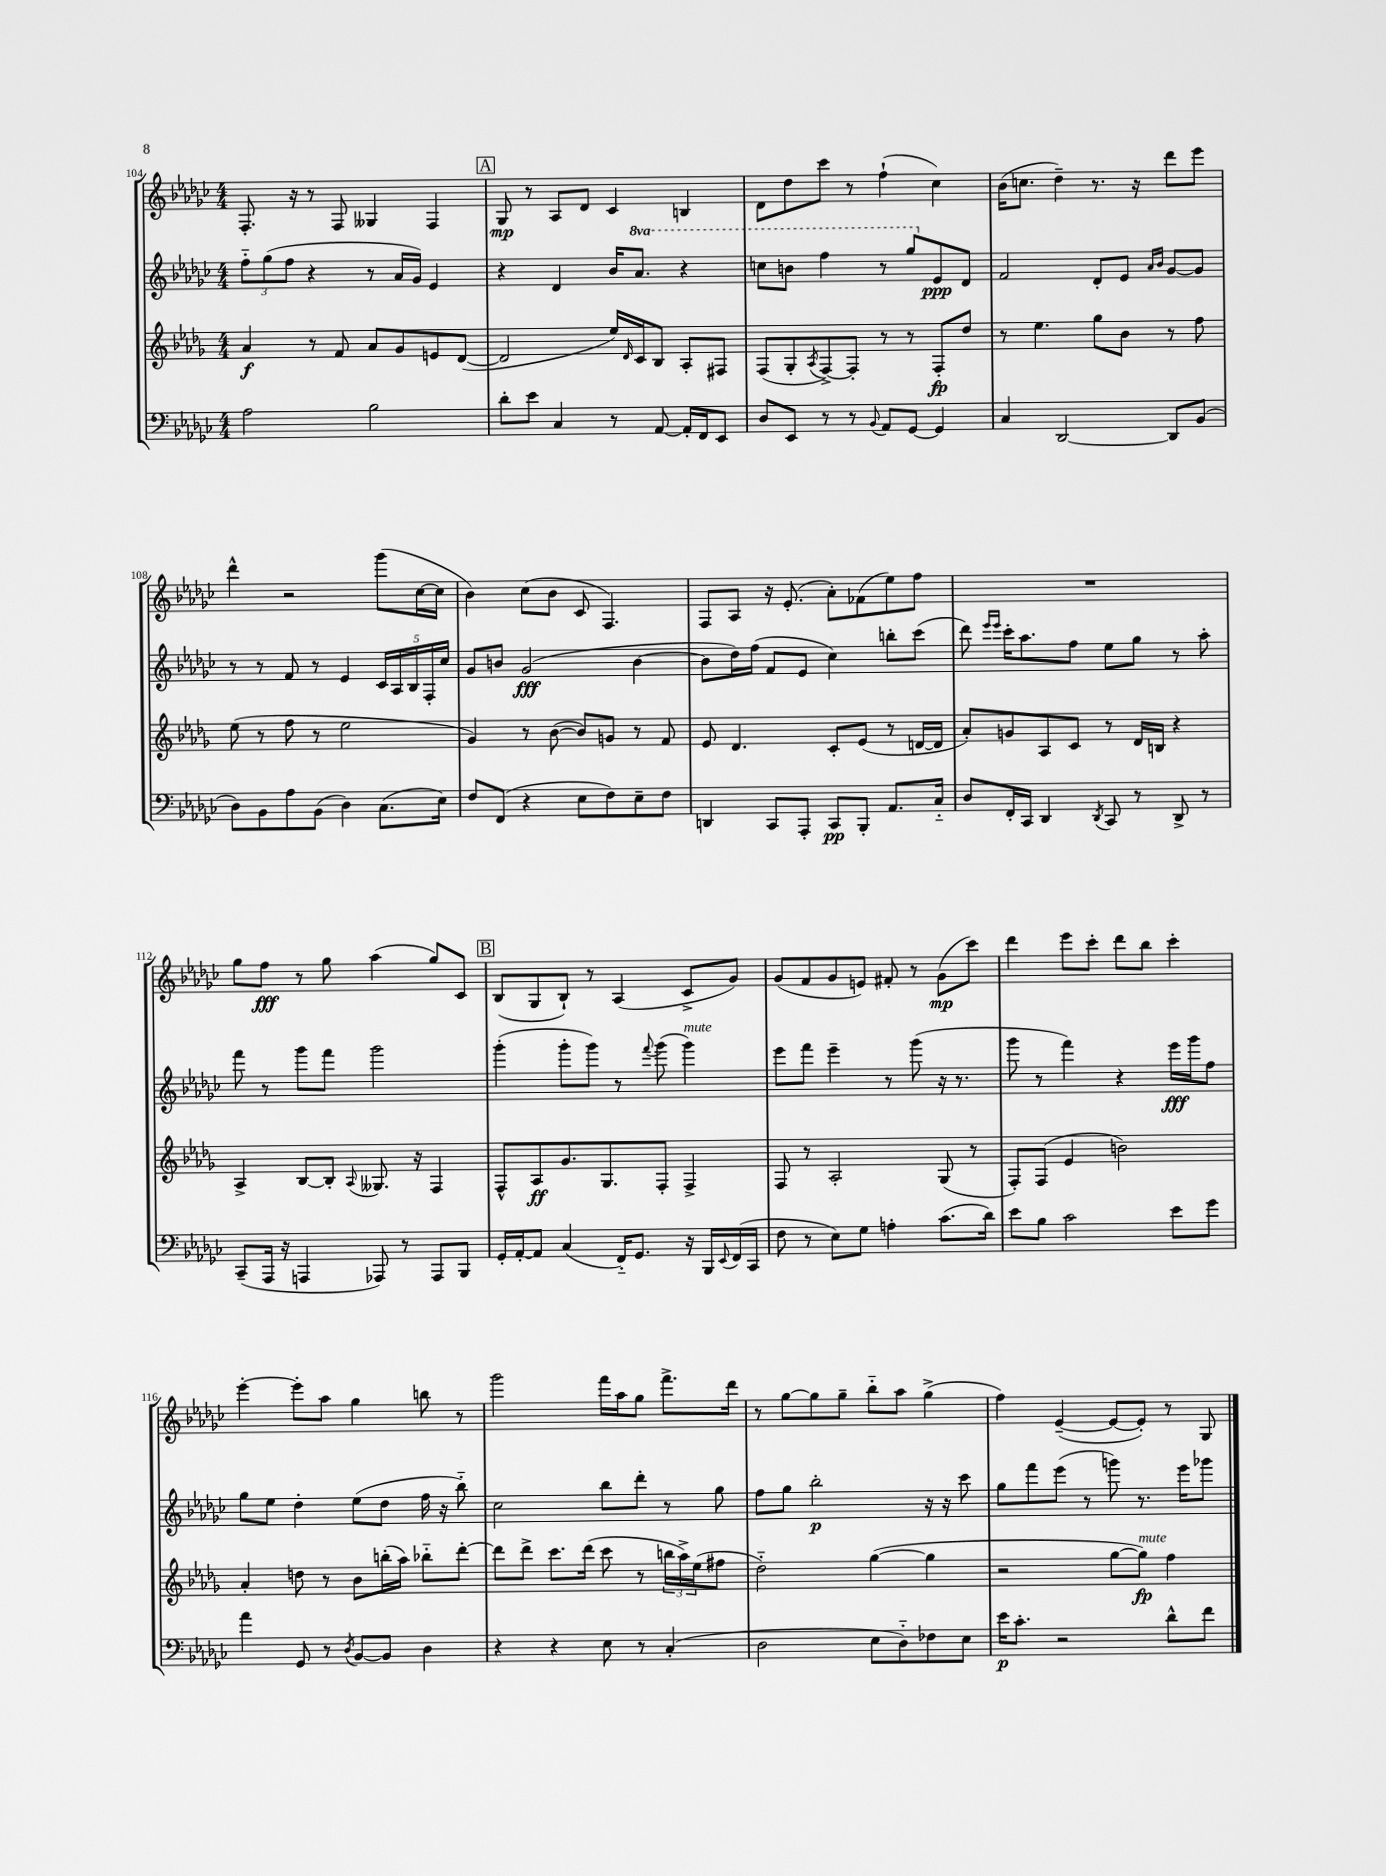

**kern	**kern	**kern	**kern
*staff4	*staff3	*staff2	*staff1
*clefF4	*clefG2	*clefG2	*clefG2
*k[b-e-a-d-g-c-]	*k[b-e-a-d-g-]	*k[b-e-a-d-g-c-]	*k[b-e-a-d-g-c-]
*M4/4	*M4/4	*M4/4	*M4/4
2A-\	4a-/	12ff'~\L	8.F'/
.	.	(12gg-\	.
.	.	12ff\J	.
.	.	.	16r
.	8r	4r	8r
.	8f/	.	8F/
2B-\	8a-/L	8r	4G--/
.	8g-/	16a-/LL	.
.	.	16g-/JJ)	.
.	8e/	4e-/	4F/
.	([8d-/J	.	.
=	=	=	=
8d-'\L	2d-/]	4r	8G-/
8e-\J	.	.	8r
4C-/	.	4d-/	8A-/L
.	.	.	8d-/J
8r	16ee-/LL)	16b-/LK	4c-/
.	16qqd-/	.	.
.	16c/J	8.aa-/J	.
[8AA-/	8B-/J	.	.
16AA-'/]LL	8A-'/L	4r	4B/
16FF/J	.	.	.
8EE-/J	8F#/J	.	.
=	=	=	=
8D-/L	(8F/L	8ccc\L	8d-\L
8EE-/J	8G-'/	8bb\J	8dd-\
.	8qA-/	.	.
8r	[8F^/)	4fff\	8ccc-\J
8r	8F'/]J	.	8r
8qqBB-/	.	.	.
8AA-/L	8r	8r	(4ff`\
[8GG-/J	8r	8ggg-/L	.
4GG-/]	8F'/L	8e-/	4cc-\)
.	8dd-/J	8d-/J	.
=	=	=	=
4C-/	8r	2f/	(16b-\LK
.	.	.	8.cc\J
.	4.ee-\	.	.
[2DD-/	.	.	4dd-~\)
.	8gg-\L	8d-'/L	8.r
.	8b-\J	8e-/J	.
.	.	.	16r
.	.	16qqa-/LL	.
.	.	16qqb-/JJ	.
8DD-/]L	8r	[8g-/L	8ddd-\L
(8BB-/J	8ff\	8g-/]J	8eee-\J
=	=	=	=
8D-\L)	(8ee-\	8r	4ddd-^^\
8BB-\	8r	8r	.
8A-\	8ff\	8f/	2r
(8BB-\J	8r	8r	.
4D-\)	2ee-\	4e-/	.
(8.C-\L	.	20c-/LL	(8ggg-\L
.	.	20A-/	.
.	.	20B-/	.
.	.	.	[16cc-\L
.	.	20F'/	.
16E-\Jk)	.	.	16cc-\]JJ
.	.	20cc-/JJ	.
=	=	=	=
8F/L	4g-/)	8g-/L	4b-\)
(8FF/J	.	8b/J	.
4r	8r	(2g-/	(8cc-\L
.	([8b-\	.	8b-\J
8E-\L	8b-/]L)	.	8c-/
8F\)	8g/J	.	4.F/)
8E-~\	8r	[4b\	.
8F\J	8f/	.	.
=	=	=	=
4DD/	8e-/	8b\]L	8F/L
.	4.d-/	16dd-\L)	8A-/J
.	.	(16ff\JJ	.
8CC-/L	.	8f/L	16r
.	.	.	(8.e-'/
8AAA-'/J	.	8e-/J	.
8CC-/L	8c'/L	4cc-\)	8a-'\L)
8BBB-'/J	(8e-/J	.	(8f-\
8.AA-/L	8r	8bb'\L	8ee-\)
.	[16d/LL	(8ccc-\J	8ff\J
16C-'~/Jk	16d/]JJ	.	.
=	=	=	=
8D-/L	8a-'/L)	8ddd-\)	1r
.	.	16qqeee-/LL	.
.	.	16qqeee-/JJ	.
16FF'/L	8g/	16ccc-'\LK	.
16CC-/JJ	.	8.aa-\	.
4DD-/	8A-/	.	.
.	8c/J	8ff\J	.
8qDD-/	.	.	.
8CC-/	8r	8ee-\L	.
8r	16d-/LL	8gg-\J	.
.	16B/JJ	.	.
8DD-^/	4r	8r	.
8r	.	8aa-'\	.
=	=	=	=
(8CC-~/L	4A-^/	8fff\	8gg-\L
16AAA-/Jk	.	8r	8ff\J
16r	.	.	.
4AAA/	[8B-/L	8ggg-\L	8r
.	8B-'/]J	8fff\J	8gg-\
.	8qqA-/	.	.
8AAA-/)	8.G--/	2ggg-\	(4aa-\
8r	.	.	.
.	16r	.	.
8AAA-/L	4F/	.	8gg-/L)
8BBB-/J	.	.	8c-/J
=	=	=	=
16GG-'/LL	8F^^/L	(4ggg-'\	(8B-/L
[16AA-'/J	.	.	.
8AA-/]J	8A-/	.	8G-/
(4C-/	8.g-/	8ggg-'\L	8B-`/J)
.	.	8ggg-\J)	8r
.	8.G-/	.	.
16FF'~/LK)	.	8r	(4A-/
8.GG-/J	.	.	.
.	.	8qqfff/	.
.	8F'/J	(8ggg-\	.
16r	4F^/	4ggg-\)	8c-^/L
16BBB-/LL	.	.	.
8qqEE-/	.	.	.
(16FF/	.	.	8g-/J)
16CC-/JJ	.	.	.
=	=	=	=
8F\	8F/	8eee-\L	(8g-/L
8r	8r	8fff\J	8f/
8E-\L)	2A-'/	4eee-~\	8g-/
8G-\J	.	.	8e/J)
4A'\	.	8r	8f#'/
.	.	(8ggg-\	8r
(8.c-\L	(8G-/	16r	(8g-\L
.	.	8.r	.
.	8r	.	8ccc-\J)
16d-\Jk)	.	.	.
=	=	=	=
8e-\L	8F'/L)	8ggg-\	4ddd-\
8B-\J	(8F/J	8r	.
2c-\	4e-/	4fff\)	8eee-\L
.	.	.	8ccc-'\J
.	2b\)	4r	8ddd-\L
.	.	.	8bb-\J
8e-\L	.	16eee-\LL	4ccc-'\
.	.	16ggg-\J	.
8g-\J	.	8ff\J	.
=	=	=	=
4a-\	4a-'/	8gg-\L	[4eee-'\
.	.	8ee-\J	.
8GG-/	8dd\	4dd-'\	8eee-'\]L
8r	8r	.	8aa-\J
8qD-/	.	.	.
[8BB-/L	8b-\L	(8ee-\L	4gg-\
8BB-/]J	(16bb'\L	8dd-\J	.
.	16aa-\JJ)	.	.
4D-\	8bb-'~\L	16ff\	8bb\
.	.	16r	.
.	[8ddd-'\J	8bb-'~\)	8r
=	=	=	=
4r	8ddd-\]L	2cc-\	2ggg-\
.	8ddd-^\J	.	.
4r	8.ccc\L	.	.
.	(16ddd-\Jk	.	.
8E-\	8ccc\	8bb-\L	16fff\LL
.	.	.	16aa-\J
8r	8r	8ddd-'\J	8gg-\J
(4C-'/	24bb\LL	8r	8.fff^\L
.	24aa-^\)	.	.
.	(24ee-\J	.	.
.	8ff#\J	8gg-\	.
.	.	.	16ddd-\Jk
=	=	=	=
2D-\	2dd-'~\)	8ff\L	8r
.	.	8gg-\J	[8gg-\L
.	.	2bb-'\	8gg-\]
.	.	.	8gg-~\J
8E-\L	([4gg-\	.	8bb-'~\L
8D-'~\)	.	.	8aa-\J
8F-\	4gg-\]	16r	(4gg-^\
.	.	16r	.
8E-\J	.	8ccc-\	.
=	=	=	=
16e-\LK	2r	8gg-\L	4ff\)
8.c-'\J	.	.	.
.	.	8fff\	.
2r	.	(8eee-\J	([4e-~/
.	.	8r	.
.	[8gg-\L	8ggg\)	8e-/_L
.	8gg-\]J)	8.r	8e-'/]J)
8d-^^\L	4ff\	.	8r
.	.	16eee-\LK	.
8f\J	.	8ggg-\J	8G-/
==	==	==	==
*-	*-	*-	*-
